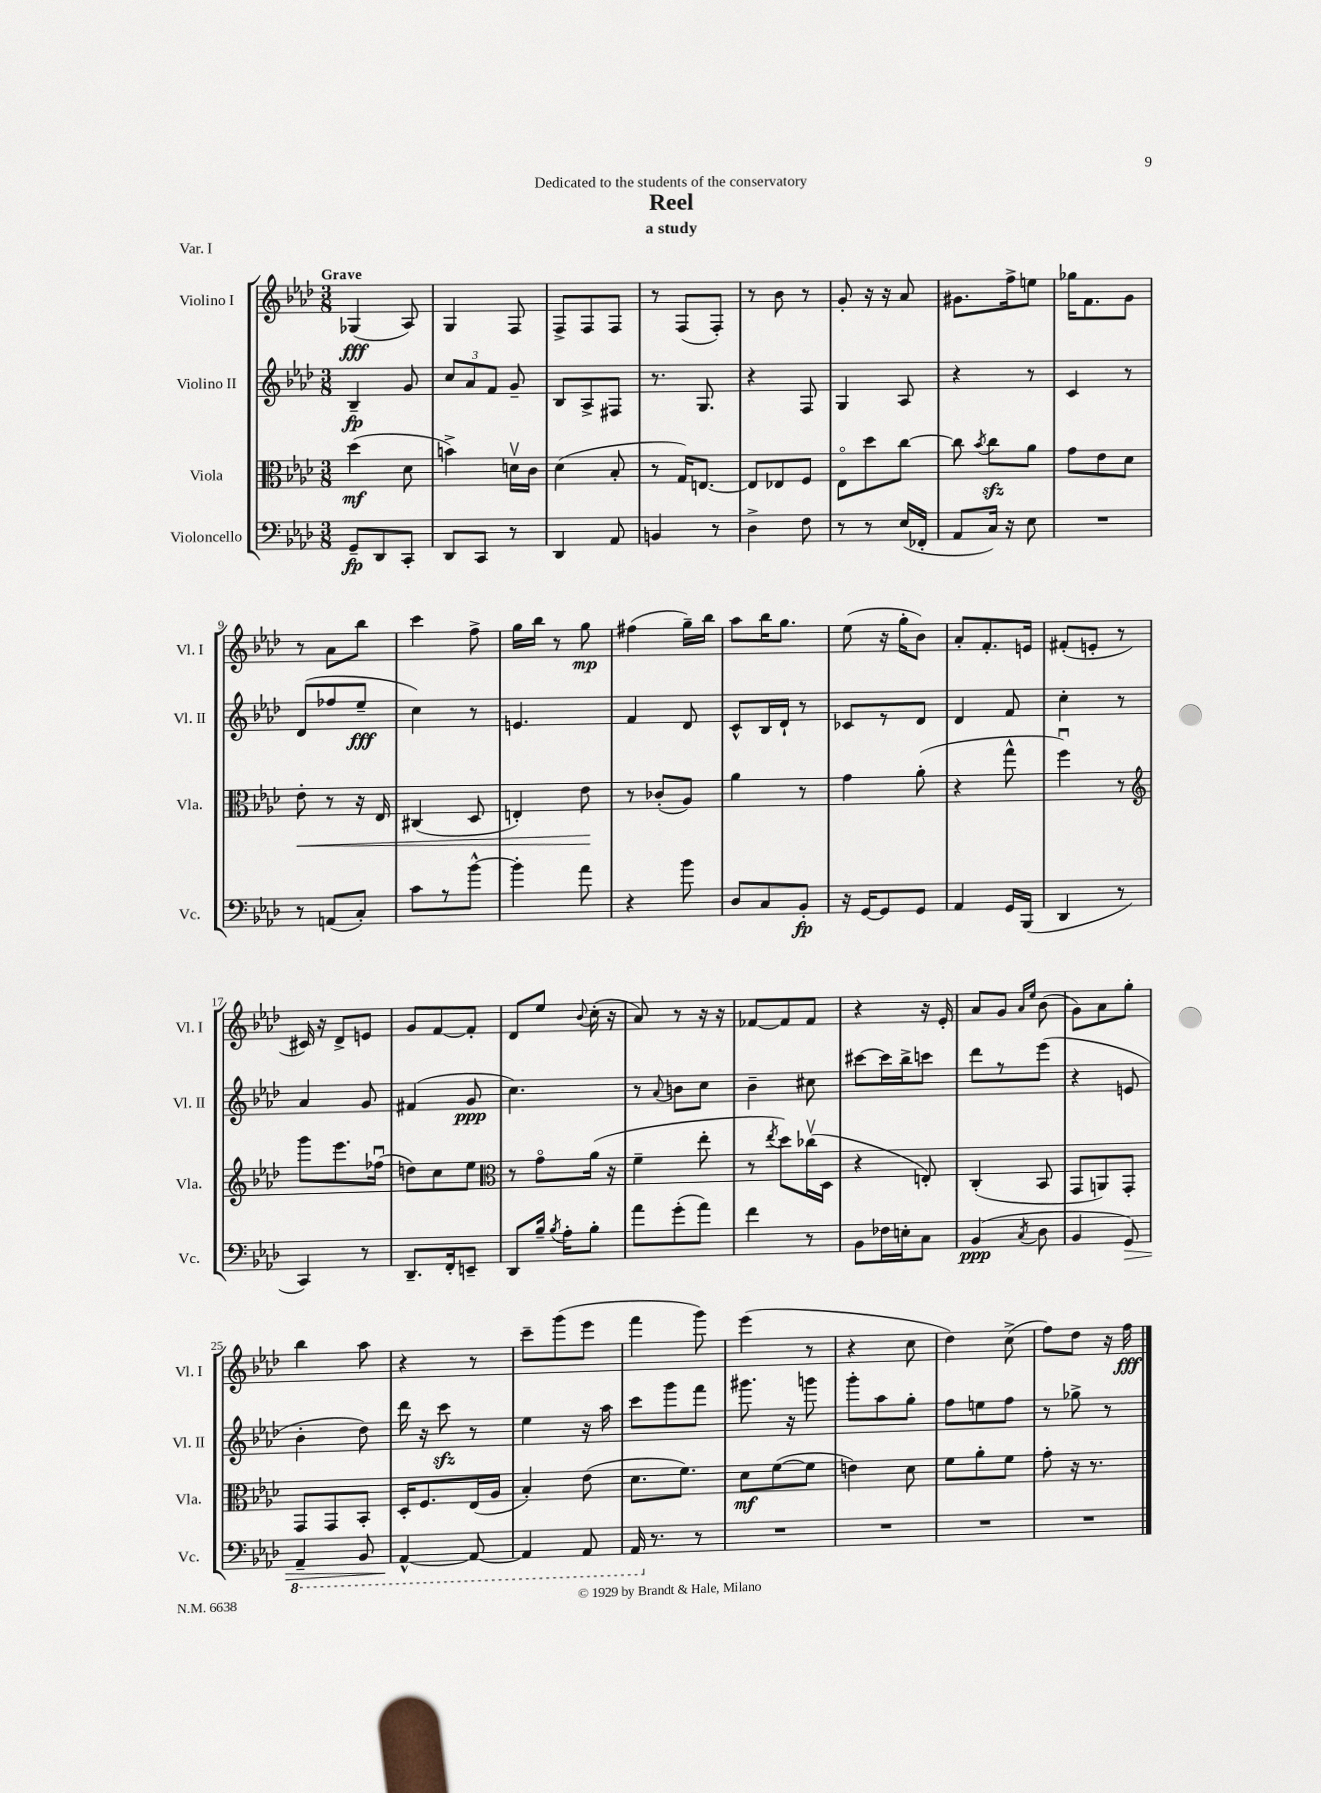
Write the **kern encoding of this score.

**kern	**kern	**kern	**kern
*staff4	*staff3	*staff2	*staff1
*clefF4	*clefC3	*clefG2	*clefG2
*k[b-e-a-d-]	*k[b-e-a-d-]	*k[b-e-a-d-]	*k[b-e-a-d-]
*M3/8	*M3/8	*M3/8	*M3/8
8GG~	(4dd-	4B-~	(4G-
8DD-	.	.	.
8CC'	8d-	8g	8A-)
=	=	=	=
8DD-	4b^)	12cc	4G
.	.	12a-	.
8CC	.	.	.
.	.	12f	.
8r	16dv	8g~	8F
.	16c	.	.
=	=	=	=
4DD-	(4d-	8B-	8F^
.	.	8A-^	8F
8AA-	8B-'	8F#	8F
=	=	=	=
4BB	8r	8.r	8r
.	16G)	.	(8F
.	[8.E	8.G	.
8r	.	.	8F')
=	=	=	=
4D-^	8E]	4r	8r
.	8E-	.	8b-
8F	8F	8F	8r
=	=	=	=
8r	8E-o	4G	8g'
8r	8dd-	.	16r
.	.	.	16r
(16E-	[8cc	8A-	8a-
16FF-'	.	.	.
=	=	=	=
8AA-	8cc]	4r	8.g#
.	8qb-	.	.
16C)	8cc	.	.
16r	.	.	16ff^
8E-	8a-	8r	8ee
=	=	=	=
4.r	8g	4c	16gg-
.	.	.	8.f
.	8e-	.	.
.	8d-	8r	8g
=	=	=	=
8r	8e-'	(8d-	8r
(8AA	8r	8ff-	8a-
8C')	16r	8ee-~	8bb-
.	16E-	.	.
=	=	=	=
8c	(4C#	4cc)	4ccc
8r	.	.	.
[8b-^^	8D-	8r	8ff^
=	=	=	=
4b-']	4E')	4.e	16gg
.	.	.	16bb-
.	.	.	8r
8a-	8e-	.	8gg
=	=	=	=
4r	8r	4f	(4ff#
.	(8c-'	.	.
8b-	8A-)	8d-	16gg~)
.	.	.	16bb-
=	=	=	=
8D-	4a-	8c^^	8aa-
8C	.	16B-	16bb-
.	.	16d-`	8.gg
8BB-'	8r	8r	.
=	=	=	=
16r	4g	8c-	(8ee-
[16GG	.	.	.
8GG]	.	8r	16r
.	.	.	16gg'
8GG	(8a-'	8d-	8b-)
=	=	=	=
4AA-	4r	4d-	8a-'
.	.	.	8.f'
16GG	8gg^^	8f	.
(16BBB-	.	.	16e
=	=	=	=
4DD-	4ffu)	4cc'	(8f#'
.	.	.	8e'
8r	8r	8r	8r
=	=	=	=
*	*clefG2	*	*
4CC)	8ggg	4a-	16c#)
.	.	.	16r
.	8.eee-	.	8d-^
8r	.	8g	8e
.	(16ff-u	.	.
=	=	=	=
8.DD-~	8dd)	(4f#	8g
.	8cc	.	[8f
16FF'	.	.	.
8EE~	8ee-	8g	8f']
=	=	=	=
*	*clefC3	*	*
8DD-	8r	4.cc)	8d-
16B-~	8go	.	8ee-
8qB-	.	.	.
16A-'	.	.	.
.	.	.	8qqb-
8B-'	(16a-	.	(16cc'
.	16r	.	16r
=	=	=	=
8a-	4f~	8r	8a-)
.	.	8qqa-	.
(8g'	.	8b	8r
8a-)	8ee-'	8cc	16r
.	.	.	16r
=	=	=	=
4f	8r	4b-~	[8f-
.	8qee-	.	.
.	8dd-)	.	8f-]
8r	(16cc-v	8cc#	8f-
.	16D-	.	.
=	=	=	=
8BB-	4r	[8ccc#	4r
16F-	.	16ccc#]	.
16E'	.	16bb-^	.
8C	8E')	8ccc	16r
.	.	.	16e-'
=	=	=	=
(4BB-	(4C'	8ddd-	8a-
.	.	8r	8g
.	.	.	16qqa-
8qC	.	.	16qqee-
8D-	8BB-	(8eee-	(8b-
=	=	=	=
4BB-	8GG	4r	8g)
.	8AA)	.	8a-
8GG)	8GG'	8e	8gg'
=	=	=	=
4AAA-~	8GG	4b-'	4bb-
.	8GG	.	.
8BBB-	8BB-'	8dd-)	8aa-
=	=	=	=
[4AAA-^^	16D-'	16ddd-	4r
.	8.F	16r	.
.	.	8ccc	.
8AAA-_	(16E-	8r	8r
.	16A-	.	.
=	=	=	=
4AAA-]	4B-')	4ee-	8ccc~
.	.	.	(8ggg
8AAA-	(8e-	16r	8eee-
.	.	16aa-	.
=	=	=	=
16AAA-	8.d-	8ccc	4fff
8.r	.	.	.
.	.	8ggg	.
.	8.f)	.	.
8r	.	8fff	8ggg)
=	=	=	=
4.r	8d-	8.ggg#	(4eee-
.	([8f	.	.
.	.	16r	.
.	8f]	8ggg	8r
=	=	=	=
4.r	4e)	8ggg'	4r
.	.	8aa-	.
.	8d-	8gg'	8cc
=	=	=	=
4.r	8f	8ff	4dd-)
.	8a-'	8ee	.
.	8f	8ff	(8cc^
=	=	=	=
4.r	8g'	8r	8ff)
.	16r	8gg-^	8dd-
.	8.r	.	.
.	.	8r	16r
.	.	.	16ff
==	==	==	==
*-	*-	*-	*-
